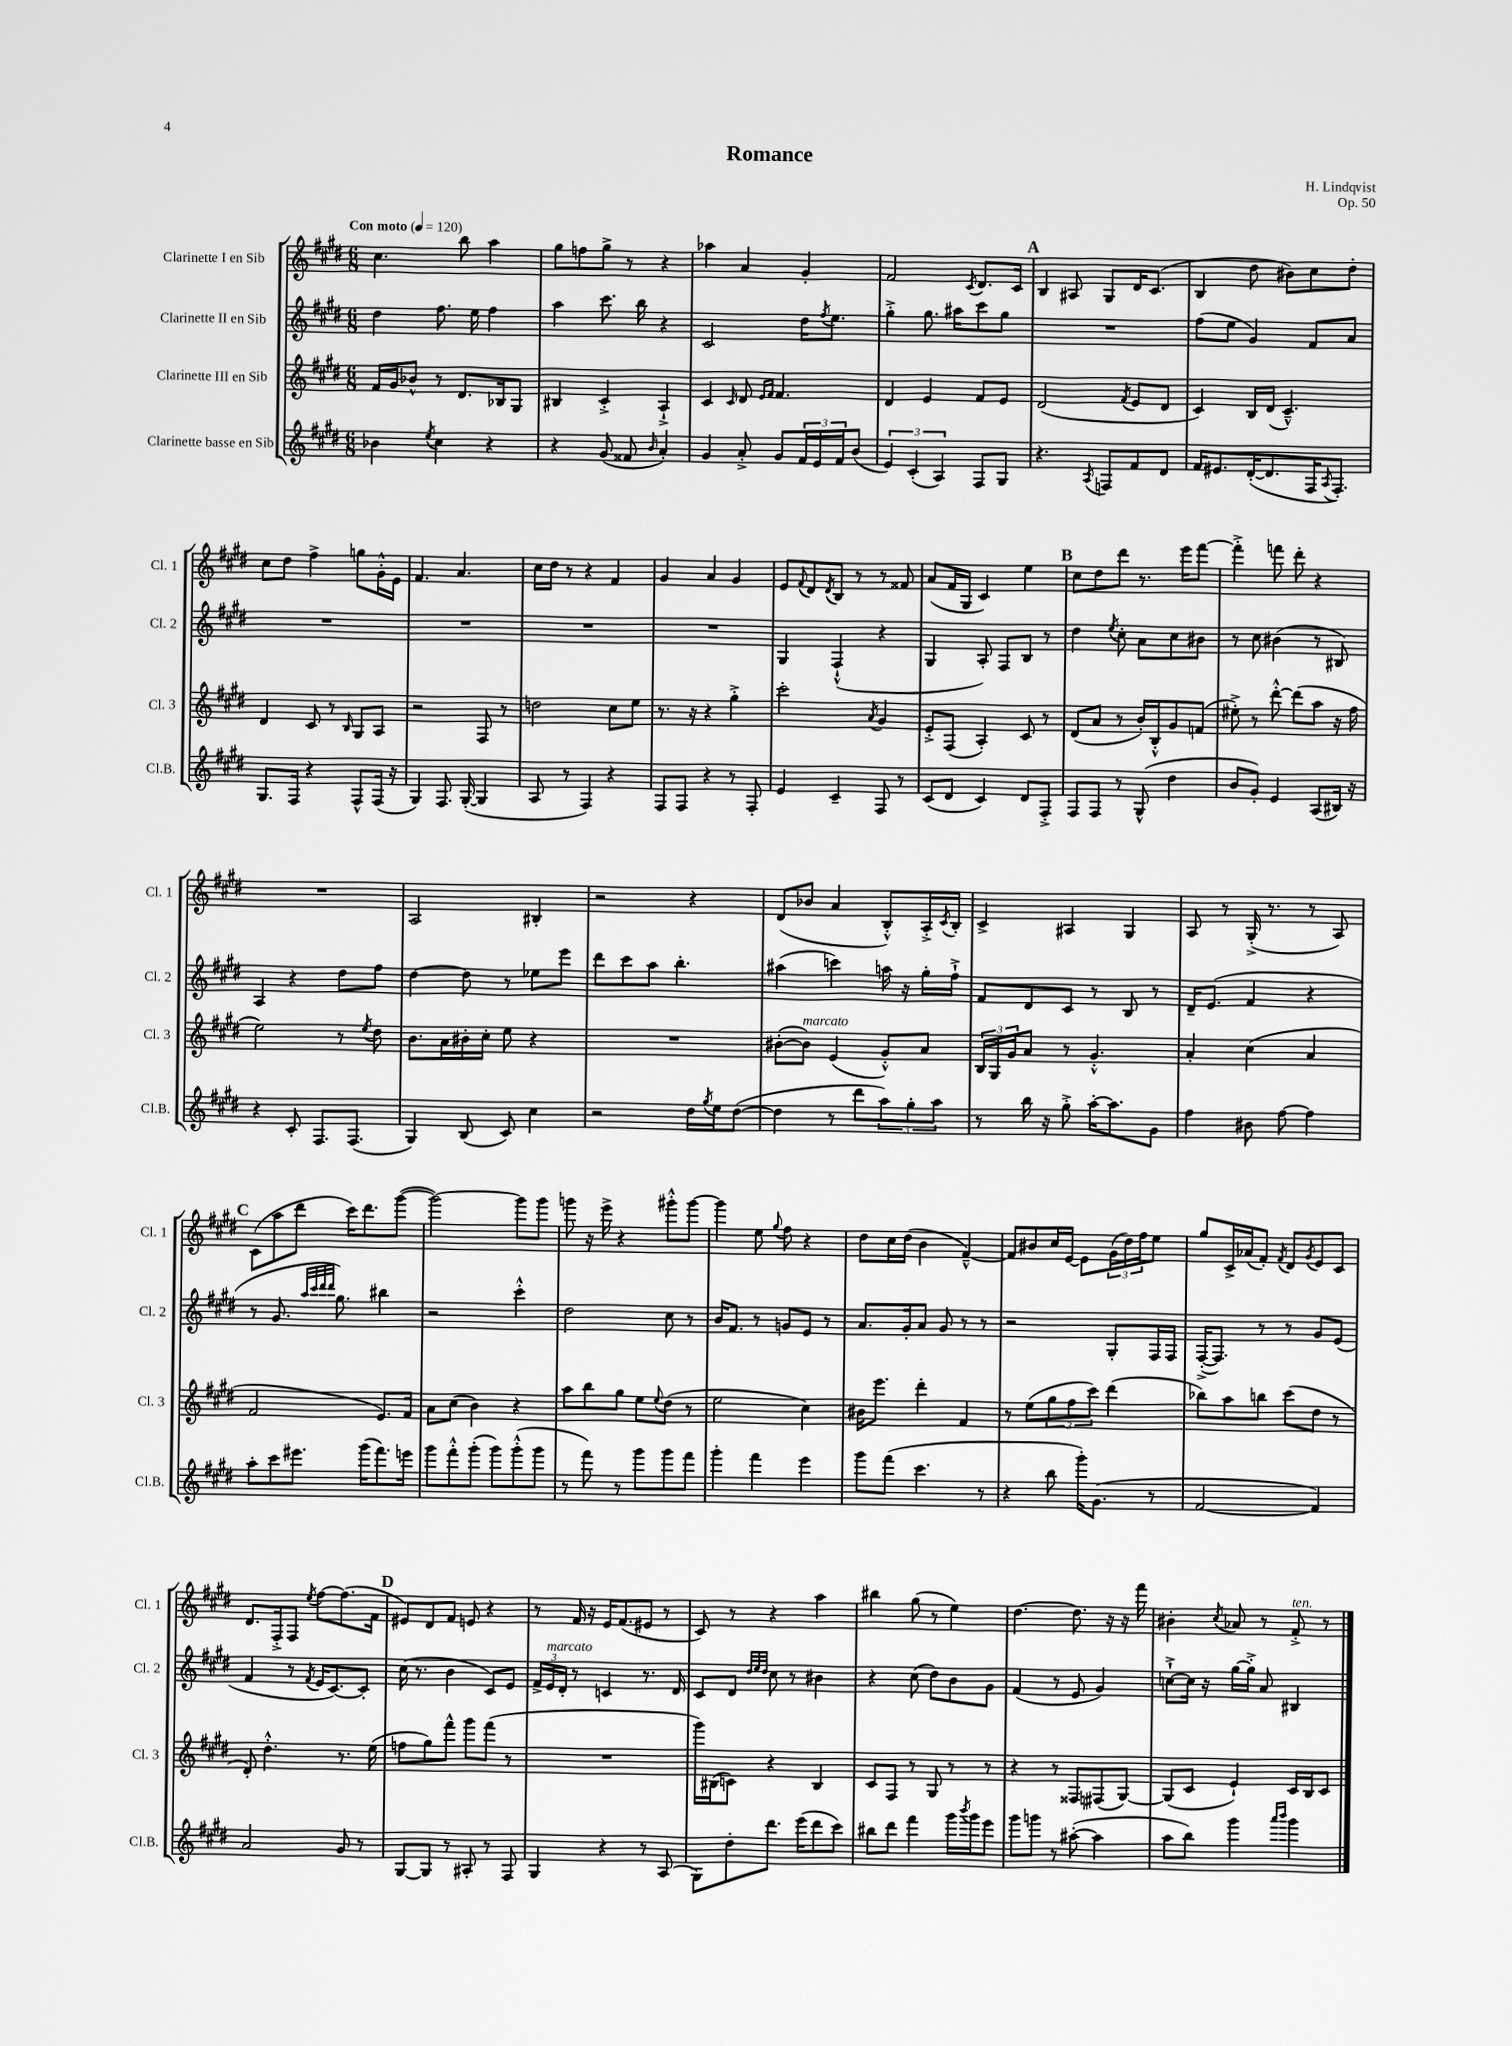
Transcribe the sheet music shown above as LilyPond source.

\header { title = "Romance" composer = "H. Lindqvist" opus = "Op. 50" }
<<
\new StaffGroup <<
\new Staff = "s0" \with { instrumentName = "Clarinette I en Sib" shortInstrumentName = "Cl. 1" } {
    \clef treble \key e \major \numericTimeSignature \time 6/8 \tempo "Con moto" 4 = 120
    cis''4. b''8 a''4 |
    gis''8 f''8 gis''8-> r8 r4 |
    aes''4 a'4 gis'4-. |
    fis'2 \acciaccatura { cis'8 } dis'8. cis'16 |
    \mark \markup { \bold "A" } b4 ais8 gis8 dis'16 cis'8.( |
    b4 dis''8 bis'8) cis''8 dis''8-. |
    cis''8 dis''8 fis''4-> g''8 gis'16-.-^ e'16 |
    fis'4. a'4. |
    cis''16 dis''16 r8 r4 fis'4 |
    gis'4 a'4 gis'4 |
    e'8 \appoggiatura { fis'8 } dis'8 \acciaccatura { dis'8 } b8 r8 r8 fisis'8 |
    a'8( fis'16 gis16 cis'4) e''4 |
    \mark \markup { \bold "B" } cis''8 dis''8 dis'''8 r8. e'''16 fis'''8~ |
    fis'''4-.-> f'''8 dis'''8-. r4 |
    R2. |
    a2 bis4-. |
    r2 r4 |
    dis'8( bes'8 a'4 b8-.-^) a16-.-> \acciaccatura { cis'8 } b16-. |
    cis'4-> ais4 gis4 |
    a8 r8 gis16-.->( r8. r8 a8) |
    \mark \markup { \bold "C" } cis'8( a''8 dis'''8 cis'''16) dis'''8. gis'''8~( |
    gis'''2~) gis'''8 gis'''8 |
    g'''8 r16 e'''16-> r4 gis'''8-.-^ gis'''8~ |
    gis'''4 e''8 \appoggiatura { gis''8 } fis''8 r4 |
    dis''8 cis''16 dis''16( b'4 fis'4~---^) |
    fis'8 bis'8 cis''16 e'16~ e'8 \tuplet 3/2 { gis'16( dis''16) fis''16 } e''8 |
    gis''8 cis'16-> aes'16( fis'8-.) \acciaccatura { fis'8 } dis'8 \acciaccatura { gis'8 } e'8 cis'8 |
    dis'8. fis16-.-> fis8 \acciaccatura { e''8 } fis''8~ fis''8.( fis'16 |
    \mark \markup { \bold "D" } eis'8) dis'8 fis'8 e'8 r4 |
    r8 fis'16 r16 e'16 fis'8.( eis'8 r8 |
    cis'8) r8 r4 a''4 |
    bis''4 gis''8( r8 e''4) |
    dis''4.~ dis''8. r16 r16 fis'''16 |
    bis'4-. \acciaccatura { cis''8 } aes'8 r8 fis'8-.->^\markup { \italic "ten." } r8 \bar "|." |
}
\new Staff = "s1" \with { instrumentName = "Clarinette II en Sib" shortInstrumentName = "Cl. 2" } {
    \clef treble \key e \major \numericTimeSignature \time 6/8
    dis''4 fis''8. e''16 fis''4 |
    a''4 cis'''8. b''16 r4 |
    cis'2 dis''16 \acciaccatura { fis''8 } e''8. |
    gis''4-.-> gis''8. ais''16 cis'''8 gis''8 |
    \mark \markup { \bold "A" } R2. |
    fis''8( e''8 gis'4) fis'8 a'8 |
    R2. |
    R2. |
    R2. |
    R2. |
    gis4 fis4-!-^( r4 |
    gis4 a8-.) fis8 b8 r8 |
    \mark \markup { \bold "B" } dis''4 \acciaccatura { e''8 } cis''8-. a'8 cis''8 bis'8 |
    r8 cis''8 bis'4( r8 bis8) |
    a4 r4 dis''8 fis''8 |
    dis''4~ dis''8 r8 ees''8 e'''8 |
    dis'''8 cis'''8 a''8 b''4.-. |
    ais''4( c'''4) a''16 r16 gis''16-. fis''16-!-> |
    fis'8 dis'8 cis'8 r8 b8 r8 |
    dis'16-- e'8.( fis'4 r4 |
    \mark \markup { \bold "C" } r8 gis'8. \grace { a''32 cis'''32 dis'''32 dis'''32 } gis''8.) bis''4 |
    r2 cis'''4-.-^ |
    dis''2 cis''8 r8 |
    b'16 fis'8. r8 g'8 e'8 r8 |
    a'8. gis'16-. a'8 gis'8 r8 r8 |
    r2 gis8-. fis16 fis16 |
    fis16~-.->( fis8.) r8 r8 gis'8 e'8( |
    fis'4 r8 \acciaccatura { fis'8 } e'16 cis'8.~) cis'8-. |
    \mark \markup { \bold "D" } cis''16( r8. b'4 cis'8) e'8 |
    \tuplet 3/2 { fis'16-> e'16^\markup { \italic "marcato" } dis'16-. } r8 c'4 r8. dis'16 |
    cis'8 dis'8 \grace { dis''32 e''32 dis''32 } cis''8 r8 bis'4 |
    r4 cis''8( dis''8) b'8 gis'8 |
    fis'4( r8 e'8 gis'4) |
    c''8~-!-> c''16 r16 gis''16~ gis''16-.-> a'8 bis4 \bar "|." |
}
\new Staff = "s2" \with { instrumentName = "Clarinette III en Sib" shortInstrumentName = "Cl. 3" } {
    \clef treble \key e \major \numericTimeSignature \time 6/8
    fis'16 gis'16 bes'8-^ r8 dis'8. bes16 gis8 |
    bis4 cis'4-.-> a4-!-> |
    cis'4 \grace { cis'16 } dis'8 \grace { e'16 fis'16 } fis'4. |
    dis'4 e'4 fis'8 e'8 |
    \mark \markup { \bold "A" } dis'2( \acciaccatura { fis'8 } e'8 dis'8 |
    cis'4) b16 dis'16( cis'4.---^) |
    dis'4 cis'8 r8 \grace { b16 } gis8 a8 |
    r2 fis8 r8 |
    d''2 cis''8 e''8 |
    r8. r16 r4 gis''4-.-> |
    cis'''2-. \acciaccatura { a'8 } gis'4 |
    e'8-.-> fis8( a4-.) cis'8 r8 |
    \mark \markup { \bold "B" } dis'8( a'8 r8 b'16-.) b16-.-^ gis'8 f'8( |
    eis''8-.->) r8 dis'''8~-.-^ dis'''8( a''8 r16 fis''16 |
    e''2) r8 \acciaccatura { e''8 } dis''8 |
    b'8. a'16 bis'16-. cis''16-. e''8 r4 |
    R2. |
    bis'8~-.( bis'8^\markup { \italic "marcato" }) e'4( gis'8-.-^) a'8 |
    \tuplet 3/2 { b16 gis16 gis'16 } a'8 r8 gis'4.-.-^ |
    a'4-. cis''4( a'4 |
    \mark \markup { \bold "C" } fis'2 e'8.) fis'16 |
    a'8 cis''8( b'4) r4 |
    a''8 b''8 gis''8 e''8 \appoggiatura { e''8 } dis''8( r8 |
    e''2 cis''4) |
    bis'16 e'''8. dis'''4-. fis'4 |
    r8 e''8( \tuplet 3/2 { gis''8 fis''8 cis'''8) } dis'''4( |
    bes''8) a''8 b''8 cis'''8( dis''8 r8 |
    dis'8-.) dis''4.-.-^ r8. e''16( |
    \mark \markup { \bold "D" } f''8 gis''8) fis'''8-^ gis'''8 fis'''8( r8 |
    R2. |
    gis'''16) bis16( c'8) r4 bis4 |
    cis'8 fis8 r8 gis8 r8 r8 |
    r4 r8 fisis8 fis8( gis8~) |
    gis8( cis'8 e'4-!) cis'16 b16 cis'8 \bar "|." |
}
\new Staff = "s3" \with { instrumentName = "Clarinette basse en Sib" shortInstrumentName = "Cl.B." } {
    \clef treble \key e \major \numericTimeSignature \time 6/8
    bes'4 \acciaccatura { e''8 } cis''4 r4 |
    r4 gis'8( fisis'8 \grace { b'16 } a'4-.) |
    gis'4 a'8-.-> gis'8 \tuplet 3/2 { fis'16 e'16 fis'16 } b'8( |
    \tuplet 3/2 { e'4) cis'4-.( a4) } fis8 gis8 |
    \mark \markup { \bold "A" } r4. \acciaccatura { a8 } f8 fis'8 dis'8 |
    fis'16 eis'8. dis'16~-.( dis'8. fis16 \acciaccatura { a8 } fis8.-.) |
    gis8. fis16 r4 fis8-^ fis16( r16 |
    gis4) fis8. gis16~-.( gis4 |
    a8 r8 fis4) r4 |
    fis8 fis8 r4 r8 fis8-. |
    e'4 cis'4-- fis8 r8 |
    cis'8( dis'8 cis'4) dis'8 fis8-.-> |
    \mark \markup { \bold "B" } fis8 fis8 r8 gis8-^( dis''4 |
    b'8 gis'8-.) e'4 a8( bis16) r16 |
    r4 cis'8-. fis8. fis8.( |
    gis4) b8( cis'8) cis''4 |
    r2 dis''16 \acciaccatura { gis''8 } e''16 dis''8~( |
    dis''4 r8 dis'''8 \tuplet 3/2 { a''8) gis''8-. a''8 } |
    r8 b''16 r16 gis''8-.-> a''16~-. a''8. gis'8 |
    fis''4 bis'8 fis''8~ fis''4 |
    \mark \markup { \bold "C" } a''8-. cis'''8 eis'''8. gis'''16( fis'''8.) e'''16 |
    gis'''8 fis'''8-.-^ gis'''8-.( gis'''8) gis'''8-.-^( gis'''8 |
    r8 fis'''8) r8 gis'''8 gis'''8 fis'''8 |
    gis'''4-. fis'''4 e'''4 |
    gis'''8 fis'''8( cis'''4. r8 |
    r4 b''8 gis'''16-.) gis'8.( r8 |
    fis'2~ fis'4) |
    a'2 gis'8 r8 |
    \mark \markup { \bold "D" } gis8~ gis8 r8 ais8-. r8 fis8 |
    gis4 r4 r8 a8( |
    gis8) dis''8-. dis'''8. e'''16( dis'''8 cis'''8) |
    bis''8 dis'''8 fis'''4 gis'''16 \acciaccatura { b'''8 } gis'''16 e'''8 |
    gis'''8 g'''8 r8 ais''8~-.( ais''4 |
    a''8 b''8) gis'''4 \grace { a'''16 b'''16 } gis'''4 \bar "|." |
}
>>
>>
\layout { \context { \Score \remove "Bar_number_engraver" } }
